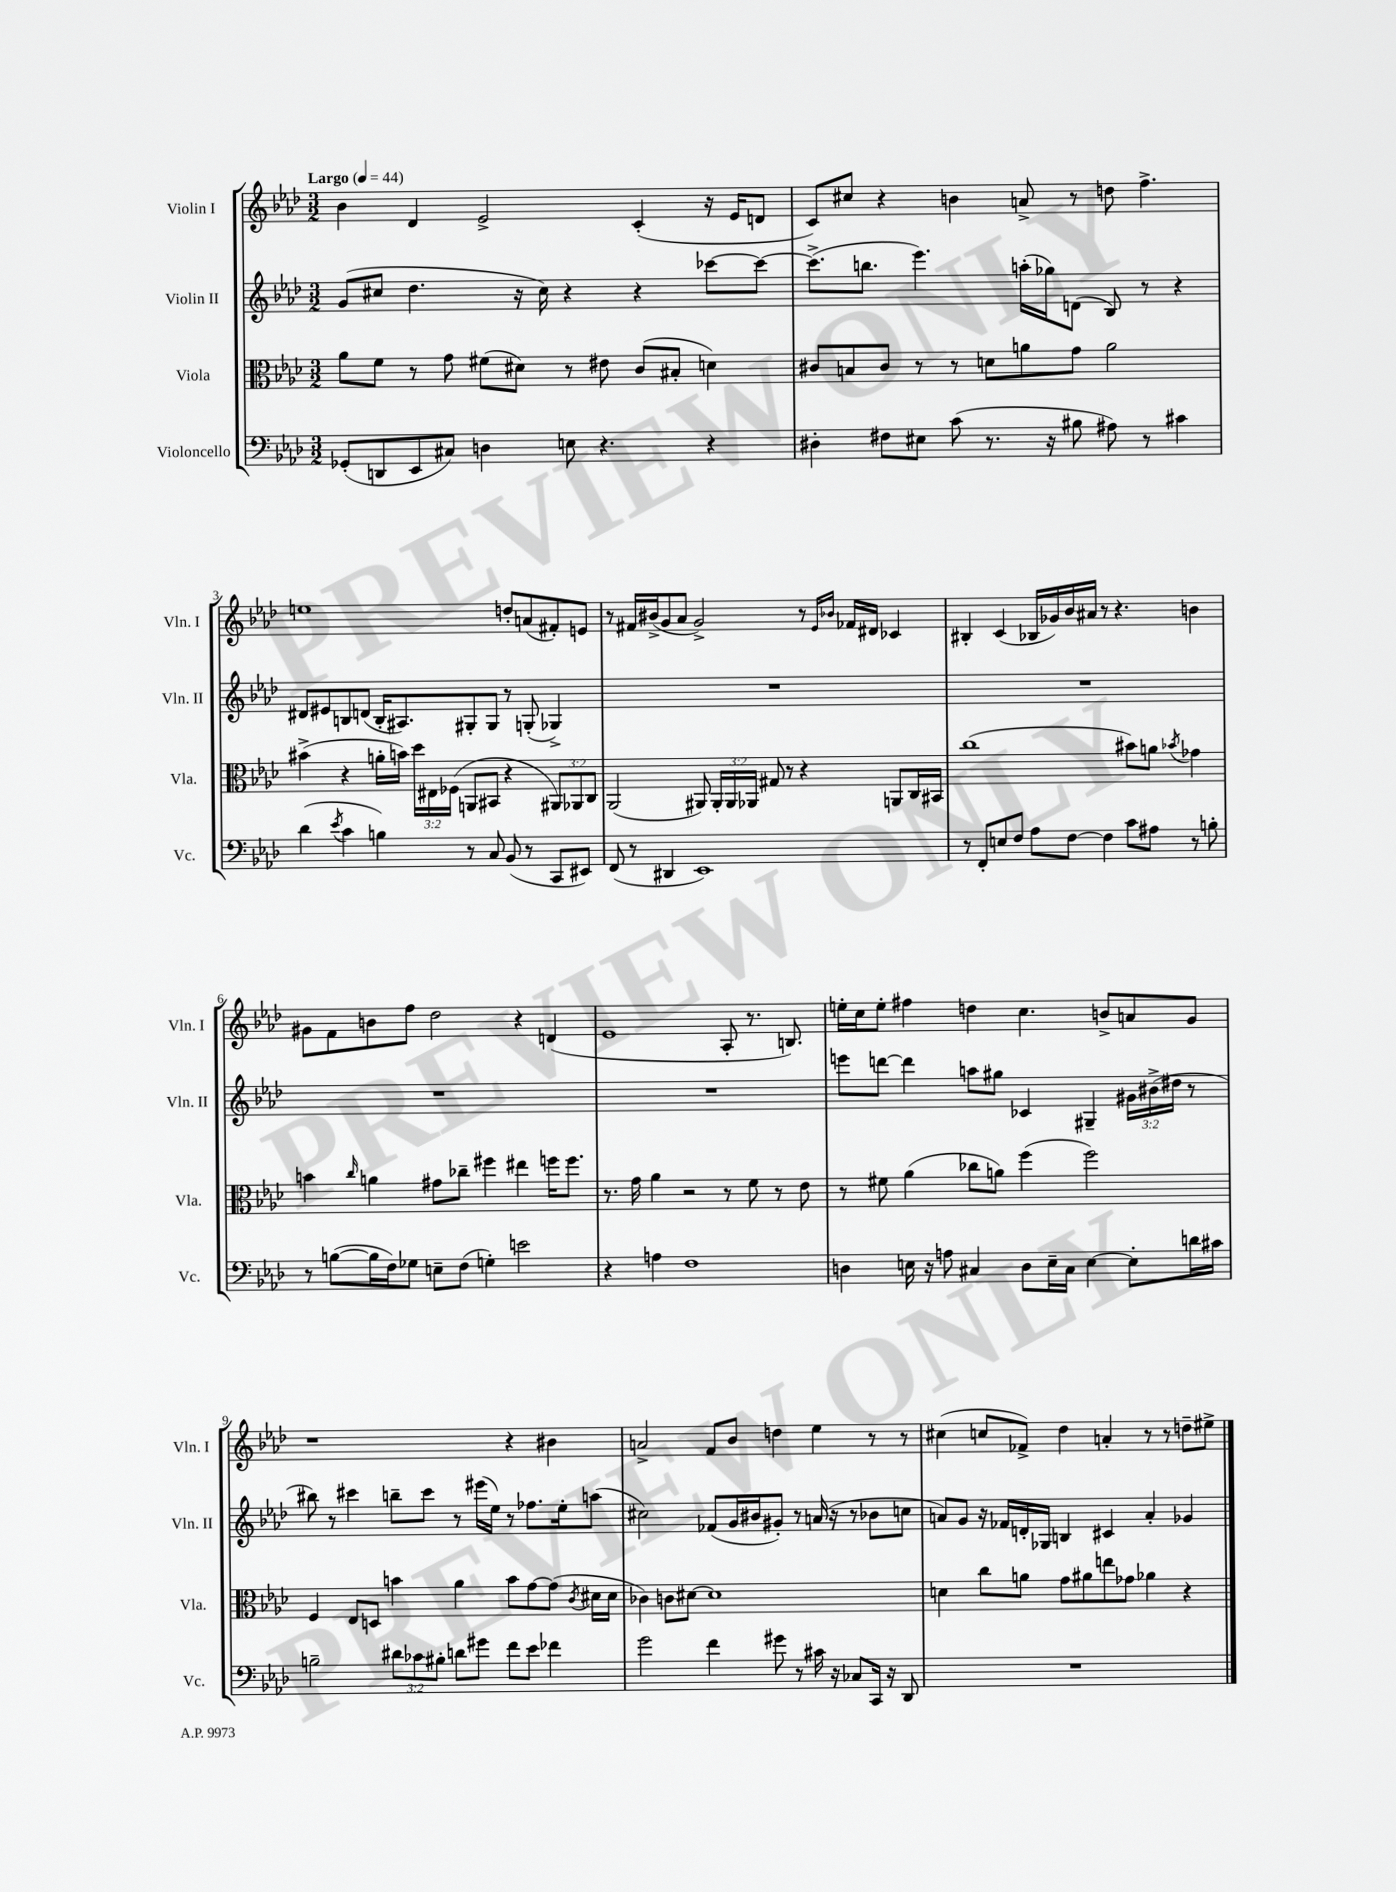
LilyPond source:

<<
\new StaffGroup <<
\new Staff = "s0" \with { instrumentName = "Violin I" shortInstrumentName = "Vln. I" } {
    \clef treble \key aes \major \numericTimeSignature \time 3/2 \tempo "Largo" 4 = 44
    \autoBeamOff bes'4 des'4 ees'2-> c'4-.( r16 ees'16[ d'8] |
    c'8[) cis''8] r4 b'4 a'8-> r8 d''8 f''4.-> |
    e''1 d''8[-. a'8( fis'8-.) e'8] |
    r8 fis'16[ bis'16->( g'8 aes'8] g'2->) r8 \grace { ees'16[ bes'16] } fes'16[ dis'16] ces'4 |
    bis4-. c'4( bes16[ ges'16) bes'16 ais'16] r8 r4. b'4 |
    gis'8[ f'8 b'8 f''8] des''2 r4 d'4( |
    ees'1 aes8-. r8. b8.) |
    e''16[-. c''16 e''8]-. fis''4 d''4 c''4. b'8[-> a'8 g'8] |
    r1 r4 bis'4 |
    a'2-> f'8[ bes'8] d''4 ees''4 r8 r8 |
    cis''4( c''8[ fes'8]->) des''4 a'4-. r8 r8 d''8[-- eis''8]-> \bar "|." |
}
\new Staff = "s1" \with { instrumentName = "Violin II" shortInstrumentName = "Vln. II" } {
    \clef treble \key aes \major \numericTimeSignature \time 3/2 \override Staff.TupletNumber.text = #tuplet-number::calc-fraction-text
    \autoBeamOff g'8[( cis''8] des''4. r16 cis''16) r4 r4 ces'''8[~ ces'''8]~ |
    ces'''8.[->( b''8.] ees'''4.) a''16[-.( ges''16) d'8]( bes8) r8 r4 |
    dis'8[ eis'8 b8 d'8]( b16[-. ais8.) gis8-. gis8] r8 g8-.( ges4->) |
    R1. |
    R1. |
    R1. |
    R1. |
    e'''8[ d'''8]~ d'''4 a''8[ gis''8] ces'4 gis4-- \tuplet 3/2 { gis'16[ bis'16->( dis''16] } r8 |
    bis''8) r8 cis'''4 b''8[-- cis'''8] r8 eis'''16[( ees''16]) r8 fes''8.[ ees''16-. a''8]( |
    cis''2) fes'8[( g'16 bis'16 gis'8]-.) r8 a'16( r16 r8 bes'8[ c''8] |
    a'8[) g'8] r16 fes'16[ d'16-. ges16] b4 cis'4 a'4-. ges'4 \bar "|." |
}
\new Staff = "s2" \with { instrumentName = "Viola" shortInstrumentName = "Vla." } {
    \clef alto \key aes \major \numericTimeSignature \time 3/2 \override Staff.TupletNumber.text = #tuplet-number::calc-fraction-text
    \autoBeamOff aes'8[ f'8] r8 g'8 fis'8[( dis'8]) r8 eis'8 c'8[( bis8]-. d'4) |
    cis'8[ b8 cis'8] r8 r8 d'8[ a'8 g'8] a'2 |
    bis'4->( r4 a'16[-. b'16]) \tuplet 3/2 { des''16[ eis16 fes16]( } a,8[ bis,8] r4 \tuplet 3/2 { ais,8[) aes,8 c8] } |
    aes,2( ais,8) \tuplet 3/2 { ais,16[-. ais,16 aes,16] } gis8 r8 r4 a,8[ c16 bis,16] |
    c''1( bis'8[) a'8] \acciaccatura { bes'8 } ges'4 |
    b'4 \grace { c''16 } a'4 gis'8[ ces''8]-- fis''4 eis''4 f''16[ f''8.] |
    r8. g'16 aes'4 r2 r8 f'8 r8 ees'8 |
    r8 fis'8 aes'4( ces''8[ a'8]) f''4( f''2) |
    f4 ees8[ d8] b'4 aes'4 b'8[ g'8~ g'8]( \acciaccatura { c'8 } dis'16[ dis'16] |
    ces'4) c'8[ dis'8]~ dis'1 |
    d'4 c''8[ a'8] g'8[ ais'8 e''8 ges'8] aes'4 r4 \bar "|." |
}
\new Staff = "s3" \with { instrumentName = "Violoncello" shortInstrumentName = "Vc." } {
    \clef bass \key aes \major \numericTimeSignature \time 3/2 \override Staff.TupletNumber.text = #tuplet-number::calc-fraction-text
    \autoBeamOff ges,8[-.( d,8 ees,8 cis8]) d4 e8 r4. r4 |
    dis4-. fis8[ eis8] c'8( r8. r16 bis8 ais8) r8 cis'4 |
    des'4( \acciaccatura { ees'8 } c'4 b4) r8 c8 bes,8( r8 c,8[ eis,8]) |
    f,8( r8 dis,4 ees,1) |
    r8 f,8[-. e8 f8] aes8[ f8]~ f4 c'8[ ais8] r8 b8-. |
    r8 b8[~( b16 f16) ges8] e8[-- f8]( g4-.) e'2 |
    r4 a4 f1 |
    d4 e16 r16 a8 cis4 d8[ e16-- cis16] e4~ e8[-. d'16 cis'16] |
    b2-- \tuplet 3/2 { dis'8[ ces'8 bis8]-. } d'8[ gis'8] f'8[ ees'8] fes'4 |
    g'2 f'4 gis'8 r8 cis'16 r16 ces8[ c,16] r16 des,8 |
    R1. \bar "|." |
}
>>
>>
